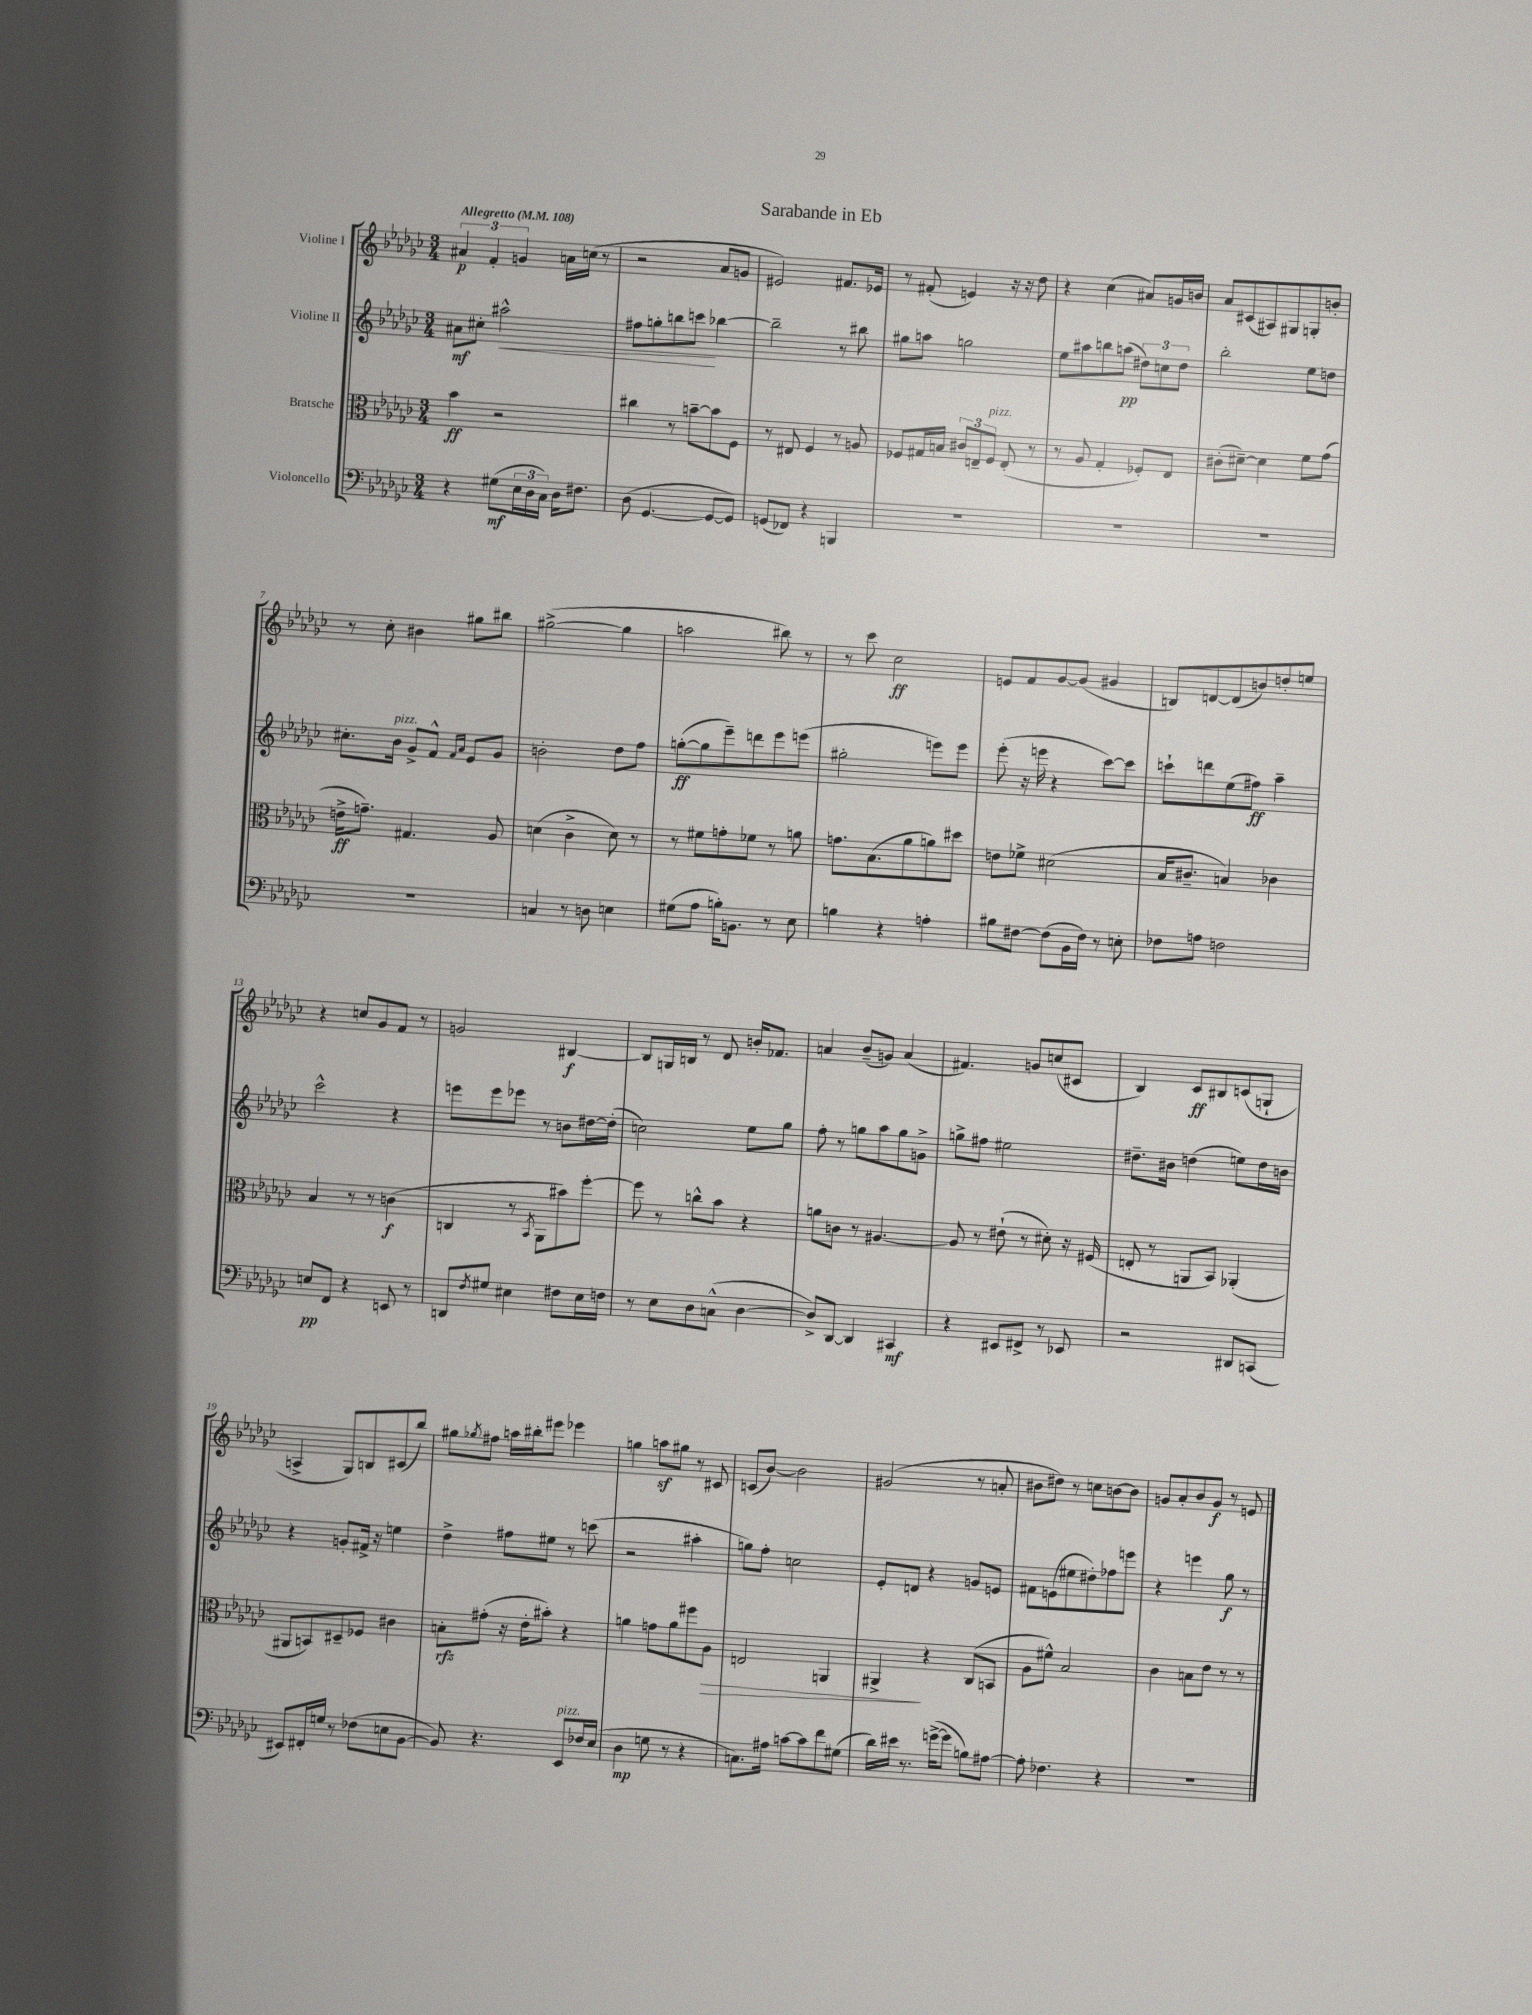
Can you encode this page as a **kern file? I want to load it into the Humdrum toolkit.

**kern	**dynam	**kern	**dynam	**kern	**dynam	**kern	**dynam
*part4	*part4	*part3	*part3	*part2	*part2	*part1	*part1
*staff4	*staff4	*staff3	*staff3	*staff2	*staff2	*staff1	*staff1
*I"Violoncello	*	*I"Bratsche	*	*I"Violine II	*	*I"Violine I	*
*clefF4	*	*clefC3	*	*clefG2	*	*clefG2	*
*k[b-e-a-d-g-c-]	*	*k[b-e-a-d-g-c-]	*	*k[b-e-a-d-g-c-]	*	*k[b-e-a-d-g-c-]	*
*M3/4	*	*M3/4	*	*M3/4	*	*M3/4	*
*MM108	*	*MM108	*	*MM108	*	*MM108	*
=1	=1	=1	=1	=1	=1	=1	=1
!	!	!	!	!	!	!LO:TX:a:B:t=Allegretto	!
4r	.	4b-\	ff	8a#X\L	mf	6a#X/	p
.	.	.	.	8cc#X'\J	.	.	.
.	.	.	.	.	.	6f'/	.
!	!	!	!	!	!LO:HP:b	!	!
(8G#X\L	mf	2r	.	2aa#X^^\	<	.	.
.	.	.	.	.	.	6gn/	.
24E-\L	.	.	.	.	.	.	.
24D-\	.	.	.	.	.	.	.
24C-\JJ)	.	.	.	.	.	.	.
16D-\KL	.	.	.	.	.	16an\LL	.
8.F#X\J	.	.	.	.	.	(16ccn\JJ	.
.	.	.	.	.	.	8r	.
=2	=2	=2	=2	=2	=2	=2	=2
(8D-\	.	4cc#X\	.	8ff#X\L	.	2r	.
[4.GG-/	.	.	.	8ggn'\	.	.	.
.	.	8r	.	8bbn\	.	.	.
.	.	[8bn~\L	.	8cccn\J	.	.	.
8GG-/L_	.	8b\]	.	[4bb-X\	[	8a-/L	.
8GG-/J])	.	8F\J	.	.	.	8gn/J	.
=3	=3	=3	=3	=3	=3	=3	=3
(8GGn/L	.	8r	.	2bb-~\]	.	2e#X/)	.
8FF-X/J)	.	8E#X/	.	.	.	.	.
4r	.	4F/	.	.	.	.	.
4BBBn/	.	8r	.	8r	.	8.f#X/L	.
.	.	8An/	.	8bb#X\	.	.	.
.	.	.	.	.	.	16e-X/Jk	.
=4	=4	=4	=4	=4	=4	=4	=4
2.r	.	8F-X/L	.	8gg#X\L	.	8r	.
.	.	16G#X/L	.	8aan\J	.	(8f#X'/	.
.	.	16Bn/JJ	.	.	.	.	.
.	.	12c#X/L	.	2ggn\	.	4en/)	.
.	.	12En~/	.	.	.	.	.
!	!	!LO:TX:a:i:t=pizz.	!	!	!	!	!
.	.	12F-/J	.	.	.	.	.
.	.	(8E'/	.	.	.	16r	.
.	.	.	.	.	.	16r	.
.	.	8r	.	.	.	8dd-\	.
=5	=5	=5	=5	=5	=5	=5	=5
2.r	.	8r	.	8ee-\L	.	4r	.
.	.	8A-/	.	8aa#X\	.	.	.
.	.	4G-'/	.	8bbn\	.	(4cc-\	.
.	.	.	.	(8aan\J	pp	.	.
.	.	8F-X'/L)	.	12dd#X\L)	.	8a#X/L)	.
.	.	.	.	12ccn\	.	.	.
.	.	8E-/J	.	.	.	16gn/L	.
.	.	.	.	12dd#\J	.	.	.
.	.	.	.	.	.	16bn/JJ	.
=6	=6	=6	=6	=6	=6	=6	=6
2.r	.	(8c#X'\L	.	2bb-'\	.	8a-/L	.
.	.	[8d#X~\J)	.	.	.	(8c#X/	.
.	.	4d#\]	.	.	.	8A#X/)	.
.	.	.	.	.	.	8G#X/	.
.	.	8f\L	.	8ee-\L	.	8Gn'/	.
.	.	(8g-\J	.	8ddn\J	.	8bn'/J	.
!!LO:LB:g=z
=7	=7	=7	=7	=7	=7	=7	=7
2.r	.	16en^\KL	ff	8.cc#X'\L	.	8r	.
.	.	8.gn~\J)	.	.	.	.	.
.	.	.	.	.	.	8cc-'\	.
!	!	!	!	!LO:TX:a:i:t=pizz.	!	!	!
.	.	.	.	16b-\Jk	.	.	.
.	.	4.G#X/	.	8g-^/L	.	4b#X\	.
.	.	.	.	8f^^/J	.	.	.
.	.	.	.	16qqf/LL	.	.	.
.	.	.	.	16qqa-/JJ	.	.	.
.	.	.	.	8e-/L	.	8gg#X\L	.
.	.	8A-/	.	8g-/J	.	8bb#X\J	.
=8	=8	=8	=8	=8	=8	=8	=8
4Cn/	.	(4dn\	.	2bn'\	.	([2gg#X^\	.
8r	.	4c-^\	.	.	.	.	.
8Dn\	.	.	.	.	.	.	.
4En\	.	8d\)	.	8dd-\L	.	4gg#\]	.
.	.	8r	.	8ff\J	.	.	.
=9	=9	=9	=9	=9	=9	=9	=9
(8G#X\L	.	8r	.	([8ggn'\L	ff	2aan\	.
8A-\J	.	8f#X\L	.	8gg\]	.	.	.
16Bn'\KL)	.	8gn'\	.	8eee-~\)	.	.	.
8.BBn\J	.	.	.	.	.	.	.
.	.	8f-X\J	.	8dddn\	.	.	.
8r	.	8r	.	8eee-\	.	8bb#X\)	.
8E-\	.	8an\	.	(8eeen\J	.	8r	.
=10	=10	=10	=10	=10	=10	=10	=10
4Bn\	.	8.gn\L	.	2gg#X'\	.	8r	.
.	.	.	.	.	.	8ccc-\	.
.	.	(8.B-\	.	.	.	.	.
4r	.	.	.	.	.	2cc-\	ff
.	.	8a-\	.	.	.	.	.
4An'\	.	8an\)	.	8eeen\L)	.	.	.
.	.	8dd#X\J	.	8eee\J	.	.	.
=11	=11	=11	=11	=11	=11	=11	=11
8B#X\L	.	8en\L	.	(8eee-'\	.	8en/L	.
[8F#X\J	.	8f-X^\J	.	16r	.	8f/	.
.	.	.	.	16eeen\	.	.	.
(8F#\L]	.	(2d#X\	.	4r	.	[8g-/	.
16BB-\L	.	.	.	.	.	(8g-/J]	.
16F#\JJ)	.	.	.	.	.	.	.
8r	.	.	.	[8ccc-\L)	.	4g#X/	.
8En'\	.	.	.	8ccc-\J]	.	.	.
=12	=12	=12	=12	=12	=12	=12	=12
8F-X\L	.	16B-/KL	.	8cccn`\L	.	8Bn/L)	.
.	.	8.c#X~/J	.	.	.	.	.
8An\J	.	.	.	8dddn\	.	[8dn/	.
2Fn\	.	4Bn/)	.	(8ee-\	.	(8d/]	.
.	.	.	.	8ff#X\J)	ff	8bn/)	.
.	.	4c-X\	.	4aa-~\	.	8ddn'/	.
.	.	.	.	.	.	8een/J	.
!!LO:LB:g=z
=13	=13	=13	=13	=13	=13	=13	=13
8En/L	pp	4B-/	.	2ccc-^^\	.	4r	.
8FF/J	.	.	.	.	.	.	.
4r	.	8r	.	.	.	8ccn/L	.
.	.	8r	.	.	.	8g-/	.
8EEn/	.	(4cn\	f	4r	.	8f/J	.
8r	.	.	.	.	.	8r	.
=14	=14	=14	=14	=14	=14	=14	=14
8DDn/L	.	4Cn/	.	8eeen\L	.	2gn/	.
8qF/	.	.	.	.	.	.	.
8G#X/J	.	.	.	8eee\	.	.	.
4E#X\	.	8r	.	8eee-X\J	.	.	.
.	.	8qBB-/	.	.	.	.	.
.	.	8AA-\L	.	8r	.	.	.
8F#X\L	.	8b#X\)	.	8bn\L	.	[4B#X/	f
16E#\L	.	[8ff'\J	.	[16dd#X\L	.	.	.
16Fn\JJ	.	.	.	(16dd#'\JJ]	.	.	.
=15	=15	=15	=15	=15	=15	=15	=15
8r	.	8ff\]	.	2ccn\)	.	8B#/L]	.
8E-\L	.	8r	.	.	.	16Gn/L	.
.	.	.	.	.	.	16Bn/JJ	.
8D-\	.	8ccn^^\L	.	.	.	8r	.
(8Cn^^\J	.	8b-\J	.	.	.	8d-/	.
[4D-\	.	4r	.	8ee-\L	.	16bn'/KL	.
.	.	.	.	.	.	8.f-X/J	.
.	.	.	.	8gg-\J	.	.	.
=16	=16	=16	=16	=16	=16	=16	=16
8D-^/L])	.	8an\L	.	8ff'\	.	4an/	.
[8DD-/J	.	8cn\J	.	8r	.	.	.
4DD-/]	.	8r	.	8ggn\L	.	(8b-~/L	.
.	.	[4.A#X/	.	8aa-\	.	8gn/J)	.
4CC#X/	mf	.	.	8gg\	.	(4a/	.
.	.	.	.	8gn^\J	.	.	.
=17	=17	=17	=17	=17	=17	=17	=17
4r	.	8A#/]	.	8ggn^\L	.	4.f#X/)	.
.	.	8r	.	8ff#X\J	.	.	.
8EE#X/L	.	(8e#X`\	.	2ee#X\	.	.	.
8FF#X^/J	.	8r	.	.	.	8gn/L	.
8r	.	8d#X'\)	.	.	.	(8ccn/	.
8EE-X/	.	16r	.	.	.	8c#X/J	.
.	.	(16F#X/	.	.	.	.	.
=18	=18	=18	=18	=18	=18	=18	=18
2r	.	8En'/	.	8.dd#X~\L	.	4B-/)	.
.	.	8r	.	.	.	.	.
.	.	.	.	16b#X\Jk	.	.	.
.	.	8AAn/L	.	(4ddn\	.	8c-/L	ff
.	.	8BB-/J)	.	.	.	8B#X/	.
8DD#X/L	.	(4AA-X'/	.	8een\L)	.	(8cn/	.
(8CCn/J	.	.	.	16dd\L	.	8Gn`/J	.
.	.	.	.	16bn\JJ	.	.	.
!!LO:LB:g=z
=19	=19	=19	=19	=19	=19	=19	=19
8EE#X/L)	.	8AA#X/L	.	4r	.	4An^/	.
16FF#X'/L	.	8BBn/)	.	.	.	.	.
16Gn/JJ	.	.	.	.	.	.	.
8r	.	8D#X~/	.	8gn'/L	.	8G-/L)	.
(8F-X\L	.	8F-X/J	.	16f#X^/Jk	.	8Bn/	.
.	.	.	.	16r	.	.	.
8En\	.	4c#X\	.	4een\	.	(8c#X/	.
[8BB-\J	.	.	.	.	.	8bb-/J)	.
=20	=20	=20	=20	=20	=20	=20	=20
8BB-/])	.	8Bn'\L	rfz	4dd-^\	.	8gg#X\L	.
.	.	.	.	.	.	8qgg-X/	.
4.r	.	(8g#X'\J	.	.	.	8ff#X\J	.
.	.	16r	.	8ff#X\L	.	16aan\LL	.
.	.	16e-'\KL	.	.	.	16bb#X'\J	.
.	.	8b#X'\J)	.	8ee#X\J	.	8eee#X\J	.
!LO:TX:a:i:t=pizz.	!	!	!	!	!	!	!
8EE-/L	.	4r	.	8r	.	4eee-X\	.
16F-X/L	.	.	.	(8cccn\	.	.	.
(16E-/JJ	.	.	.	.	.	.	.
=21	=21	=21	=21	=21	=21	=21	=21
4D-\	mp	4an\	.	2r	.	4ggn\	.
8Gn\	.	8gn\L	.	.	.	8aanz\L	.
8r	.	8a\	.	.	.	8gg#X\J	.
4r	.	8ff#X\	.	4aa#X'\	.	8r	.
!	!	!	!LO:HP:b	!	!	!	!
.	.	8A-\J	>	.	.	8c#X/	.
=22	=22	=22	=22	=22	=22	=22	=22
8.Cn\L)	.	2En/	.	8ggn\L)	.	(8cn/L	.
.	.	.	.	8ff'\J	.	[8b-/J)	.
16A#X\Jk	.	.	.	.	.	.	.
[8cn\L	.	.	.	2ccn\	.	2b-\]	.
8c\]	.	.	.	.	.	.	.
8f\	.	4AAn/	.	.	.	.	.
(8G#X\J	.	.	.	.	.	.	.
=23	=23	=23	=23	=23	=23	=23	=23
16d-\LL)	.	4AA#X^/	.	8e-'/L	.	(2g#X/	.
16e#X\JJ	.	.	.	.	.	.	.
8.r	.	.	.	8dn/J	.	.	.
.	.	4r	]	4r	.	.	.
([16gn^\KL	.	.	.	.	.	.	.
8g\J]	.	.	.	.	.	.	.
8Bn\L)	.	(8C-/L	.	8gn/L	.	8r	.
[8A#X\J	.	8BBn/J	.	8en/J	.	8an'/	.
=24	=24	=24	=24	=24	=24	=24	=24
8A#'\]	.	8A-\L	.	8f#X\L	.	8b#X\L	.
4.F-X\	.	8f#X^^\J)	.	(8en\	.	8dd#X\J)	.
.	.	2B-/	.	8ee#X\	.	8r	.
.	.	.	.	8dd#X'\)	.	8ccn\L	.
4r	.	.	.	8ff-X\	.	[8bn\	.
.	.	.	.	8eeen\J	.	8b\J]	.
=25	=25	=25	=25	=25	=25	=25	=25
2.r	.	4c-\	.	4r	.	8gn/L	.
.	.	.	.	.	.	8a-'/	.
.	.	8Bn\L	.	4eeen\	.	8b-/	.
.	.	8e-\J	.	.	.	8g/J	f
.	.	8r	.	8gg-\	f	8r	.
.	.	8r	.	8r	.	8en/	.
==	==	==	==	==	==	==	==
*-	*-	*-	*-	*-	*-	*-	*-
